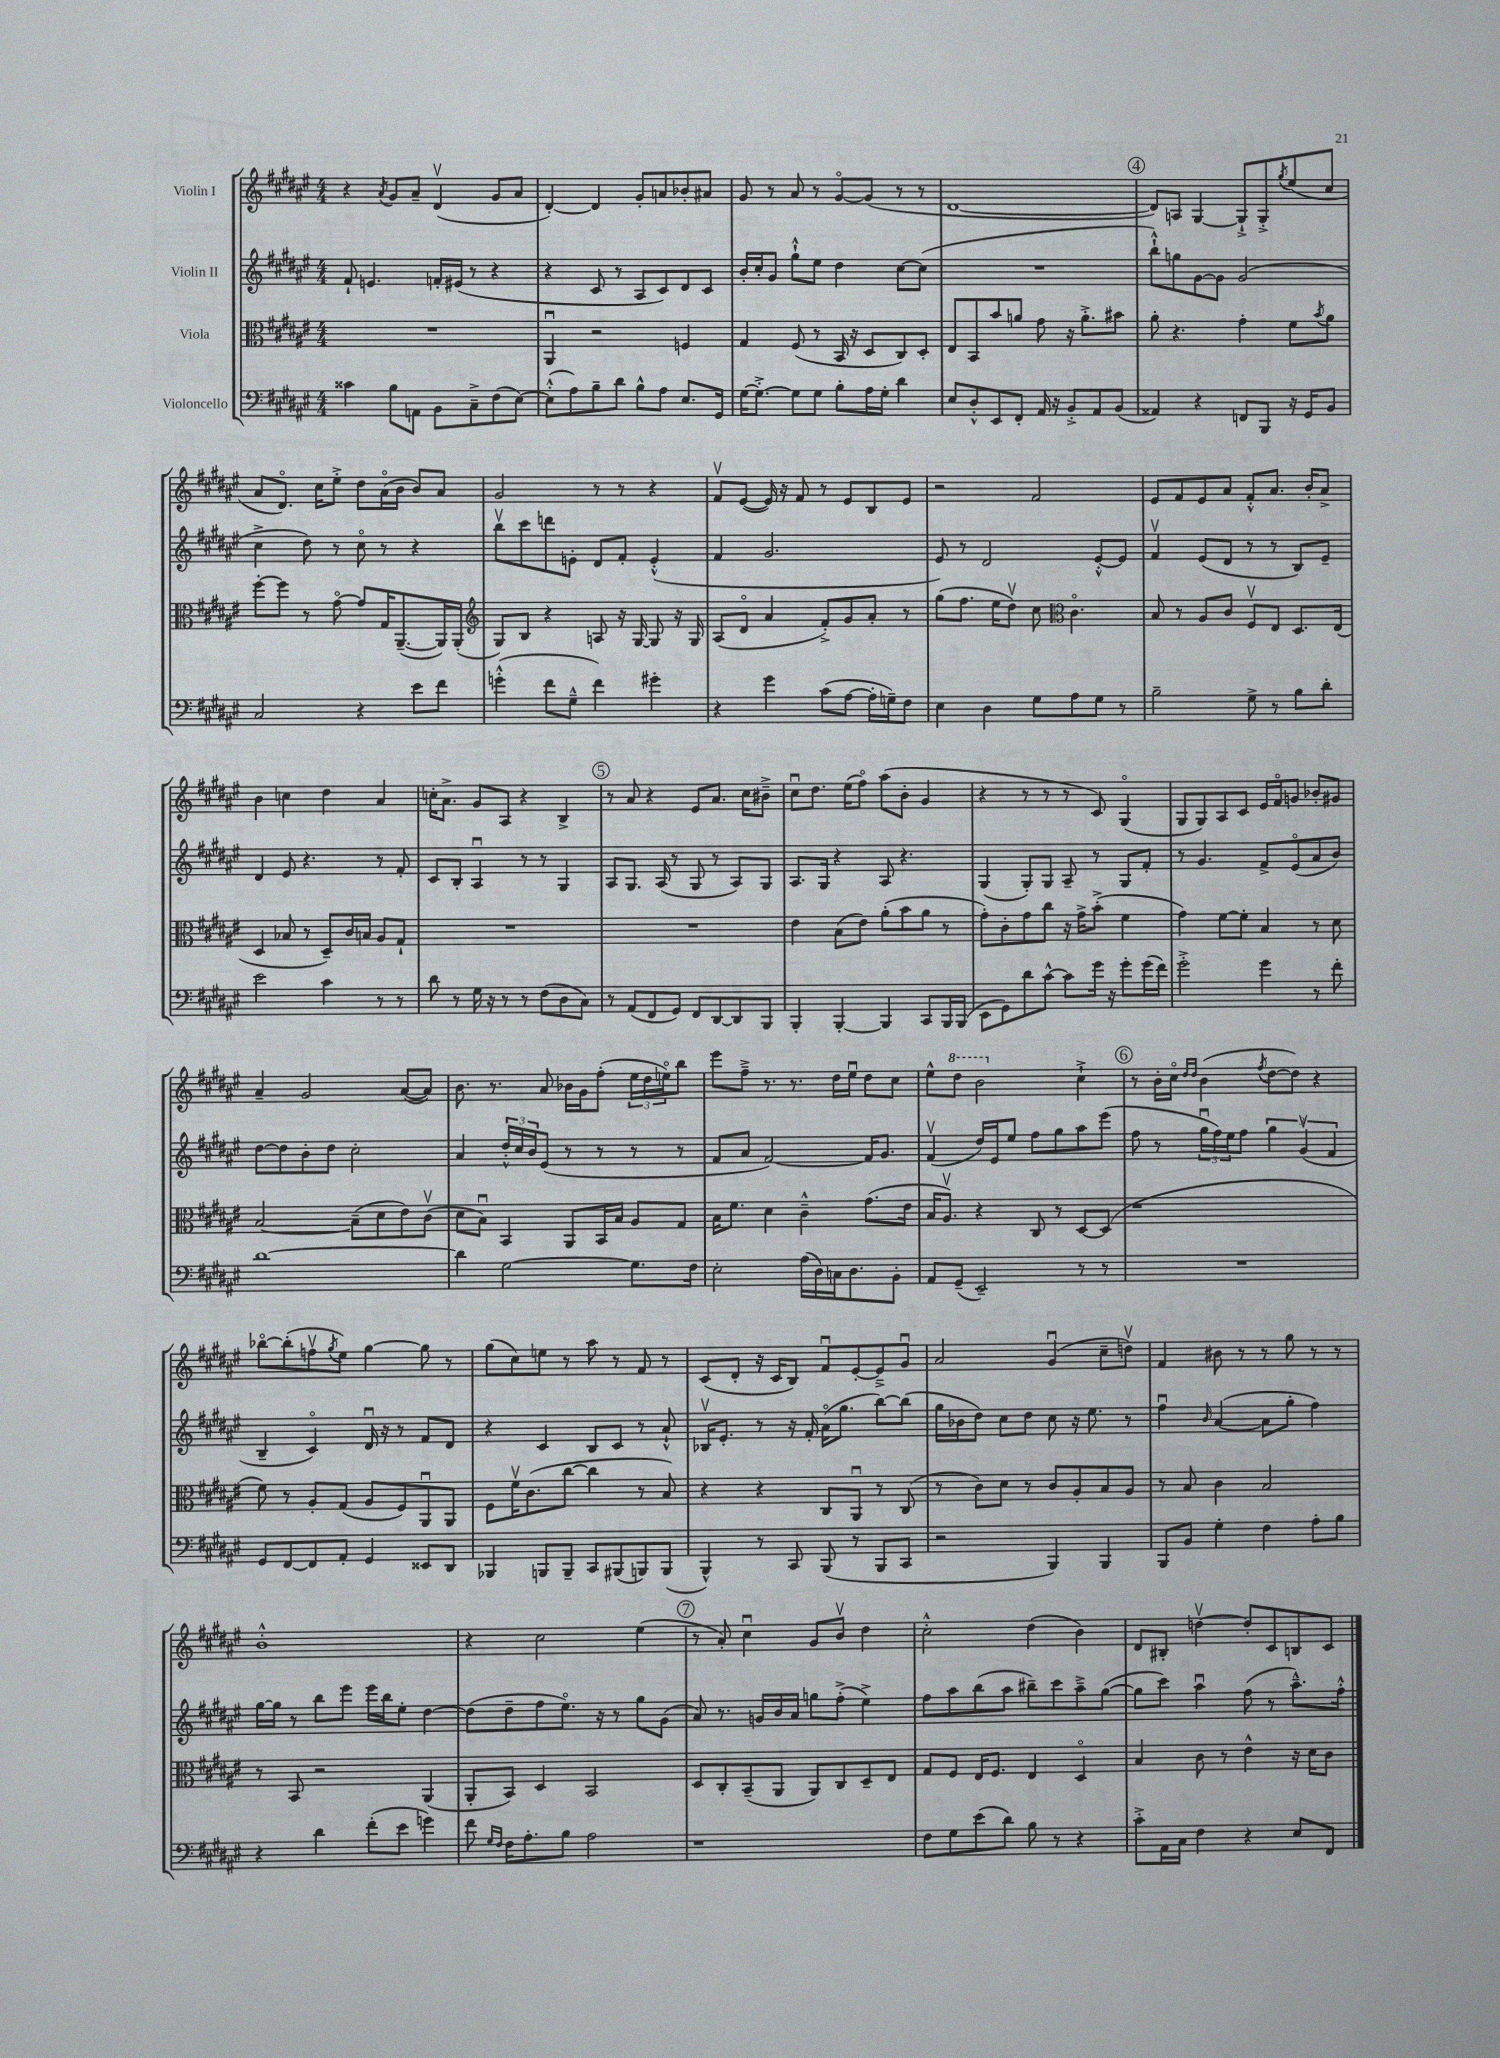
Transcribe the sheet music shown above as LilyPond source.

<<
\new StaffGroup <<
\new Staff = "s0" \with { instrumentName = "Violin I" } {
    \clef treble \key fis \major \numericTimeSignature \time 4/4
    r4 \acciaccatura { ais'8 } gis'8 ais'8-- dis'4\upbow( gis'8 ais'8 |
    dis'4~-.) dis'4 gis'8-. a'8 bes'8-. ais'8 |
    gis'8 r8 ais'8 r8 gis'8~\flageolet gis'8( r8 r8 |
    dis'1~ |
    \mark \markup { \circle "4" } dis'8) a8 gis4~ gis8-!-> gis8-.-> \acciaccatura { gis''8 } eis''8( cis''8 |
    ais'8 dis'8.\flageolet) cis''16 eis''8-.-> dis''8 ais'16\flageolet( b'16 b'8) ais'8 |
    gis'2 r8 r8 r4 |
    fis'8\upbow eis'8~( eis'16) r16 fis'8 r8 eis'8 b8 eis'8 |
    r2 fis'2 |
    eis'8 fis'8 eis'8 ais'8 fis'8-.-^ ais'8. b'16-. ais'8-> |
    b'4 c''4 dis''4 ais'4 |
    c''16-. ais'8.-> gis'8 ais8 r4 b4-> |
    \mark \markup { \circle "5" } r8 ais'8 r4 eis'8 ais'8. cis''16 bis'8---> |
    cis''8\downbow dis''8. eis''16( fis''8\flageolet) ais''8( b'8-. gis'4 |
    r4 r8 r8 r8 cis'8) gis4\flageolet( |
    gis8 gis8) ais8 cis'8 eis'16 fis'16\flageolet g'8 bes'8-. gis'8 |
    ais'4-- gis'2 ais'8~( ais'8) |
    b'8. r8. ais'8 bes'16 gis'16 fis''8-.( \tuplet 3/2 { eis''16 dis''16 e''16\flageolet) } b''8 |
    eis'''8 fis''8---> r8. r8. dis''16 eis''16\downbow dis''8 cis''8 |
    eis''8-^ \ottava #1 dis'''8 b''2 \ottava #0 cis''4-!-> |
    \mark \markup { \circle "6" } r8 b'16-. cis''16\flageolet \grace { dis''16 dis''16 } b'4( \acciaccatura { fis''8 } dis''8~ dis''8) r4 |
    bes''8~\flageolet bes''8-.( f''8\upbow \acciaccatura { gis''8 } eis''8) gis''4~ gis''8 r8 |
    gis''8( cis''8) e''8 r8 ais''8 r8 fis'8 r8 |
    cis'8( dis'8-. r16 cis'16 b8) fis'8\downbow eis'8~-. eis'8---> gis'8\downbow |
    ais'2 gis'4\downbow( cis''8-- d''8\upbow) |
    fis'4 bis'8 r8 r8 gis''8 r8 r8 |
    b'1-.-^ |
    r4 cis''2 eis''4( |
    \mark \markup { \circle "7" } r8 ais'8-.) cis''4\downbow gis'8 b'8\upbow dis''4 |
    cis''2-.-^ dis''4( b'4) |
    dis'8 bis8-. d''4~\upbow d''8-. cis'8 b8 cis'8 \bar "|." |
}
\new Staff = "s1" \with { instrumentName = "Violin II" } {
    \clef treble \key fis \major \numericTimeSignature \time 4/4
    fis'8-! e'4. f'16-. eis'16( r8 r4 |
    r4 cis'8 r8 ais8 cis'8) dis'8 cis'8 |
    b'16-. cis''16-. gis'8 gis''8-!-^ eis''8 dis''4 cis''8~ cis''8( |
    R1 |
    \mark \markup { \circle "4" } b''8-!-^) g''8 gis'8~ gis'8 gis'2( |
    cis''4-> dis''8) r8 cis''8\flageolet r8 r4 |
    b''8\upbow cis'''8 d'''8 e'8-. dis'8 fis'8-. e'4-.-^( |
    fis'4 gis'2. |
    eis'8) r8 dis'2 eis'8~-.-^ eis'8 |
    fis'4\upbow eis'8( dis'8 r8 r8 b8) eis'8-- |
    dis'4 eis'8 r4. r8 fis'8-. |
    cis'8 b8-. ais4\downbow r8 r8 gis4 |
    \mark \markup { \circle "5" } ais8 gis8. ais16( r8 gis8 r8 ais8) gis8 |
    ais8. gis16 r4 ais8 r4. |
    gis4( gis8-.) gis8 ais8-- r8 gis8 fis'8-. |
    r8 gis'4. fis'8-> eis'8\flageolet( ais'8 b'8) |
    dis''8~ dis''8 b'8-. dis''8 cis''2-. |
    ais'4 \tuplet 3/2 { dis''16-.-^ cis''16 b'16 } eis'8( r8 r8 r8 r8 |
    fis'8 ais'8 fis'2~) fis'16 gis'8. |
    fis'4\upbow( dis''16) eis'16 eis''8 fis''8 gis''8 ais''8 eis'''8( |
    \mark \markup { \circle "6" } fis''8 r8 \tuplet 3/2 { gis''16\downbow fis''16) eis''16 } fis''8 \tuplet 3/2 { gis''4 gis'4\upbow( fis'4 } |
    b4-- cis'4\flageolet) dis'16\downbow r16 r8 fis'8 dis'8 |
    r4 cis'4 b8 cis'8 r8 ais'8-!-^ |
    bes16\upbow eis'8.-. r8 r16 fis'16-. ais'16\flageolet( gis''8. b''8~) b''8( |
    gis''16 bes'16 dis''8) cis''8 dis''8 cis''8 r16 eis''8. r8 |
    fis''4\downbow \grace { b'16 } ais'4~( ais'8 gis''8-. fis''4) |
    gis''16~ gis''16 r8 b''8 eis'''8 eis'''16 b''16 eis''8-. dis''4~ |
    dis''8( dis''8-- fis''8 eis''8.\flageolet) r16 r8 gis''8 gis'8( |
    \mark \markup { \circle "7" } ais'8) r8. g'16 b'16 ais'16 g''8 fis''8-.->( eis''4->) |
    fis''8 ais''8 b''8( ais''8 bis''8--) cis'''8 ais''8---> gis''8~( |
    gis''8 cis'''8) ais''4\downbow fis''8( r8 ais''8.---^) fis''16-.-^ \bar "|." |
}
\new Staff = "s2" \with { instrumentName = "Viola" } {
    \clef alto \key fis \major \numericTimeSignature \time 4/4
    R1 |
    ais,4\downbow r2 f4 |
    gis4 fis8( r8 b,16 r16 dis8 cis8) dis8-. |
    eis8 b,8 b'8 a'8 gis'8 r16 a'8.-.-> bis'8 |
    \mark \markup { \circle "4" } ais'8-. r4. gis'4-. fis'8 \acciaccatura { b'8 } ais'8 |
    fis''8~-. fis''8 r8 gis'8~\flageolet gis'8 gis16 ais,8.~--( ais,16) ais,16-.( |
    \clef treble gis8) b8 r4 a8 r16 gis16~ gis8 r16 gis16 |
    ais8( dis'8\flageolet ais'4 fis'8-.->) gis'8 ais'8-. r8 |
    gis''8( fis''8. eis''16 dis''8\upbow) cis''8 \clef alto cis'4.\flageolet |
    b8 r8 ais8 cis'8 fis8\upbow eis8 dis8. eis16( |
    dis4 bes8 r8 dis8--) cis'16 b16 ais8 gis8-! |
    R1 |
    \mark \markup { \circle "5" } R1 |
    eis'4 b8( eis'8) ais'8-.( b'8 ais'8 r8 |
    gis'8-.) cis'8-. gis'8 cis''8 r16 gis'16-> b'8-.->( fis'4 |
    gis'4) fis'8~ fis'8-. b4 r8 dis'8 |
    b2~ b8--( dis'8 eis'8) cis'8\upbow( |
    dis'8 b8\downbow) b,4 ais,8 b,16 b16 ais8 gis8 |
    b16 fis'8. dis'4 cis'4---^ gis'8.( eis'16 |
    b16 ais8.\upbow) r4 cis8 r8 dis8~ dis8( |
    \mark \markup { \circle "6" } r1 |
    fis'8) r8 ais8-. gis8( ais8 fis8) ais,8\downbow ais,8 |
    fis8 fis'16\upbow cis'8.( cis''8~ cis''4 r8 b8) |
    r4 r4 cis8 ais,8\downbow r8 cis8( |
    r8 cis'8) dis'8 r8 cis'8 ais8-. b8 ais8 |
    r8 b8 cis'4 b2 |
    r8 b,8 r2 ais,4( |
    ais,8-. b,8) dis4 b,2 |
    \mark \markup { \circle "7" } dis8 cis8-. b,8--( ais,8 ais,8) cis8 dis8-- eis8 |
    gis8 fis8 eis16 fis8. eis4 dis4\flageolet |
    b4 cis'8 r8 eis'4-^ r16 dis'16 cis'8 \bar "|." |
}
\new Staff = "s3" \with { instrumentName = "Violoncello" } {
    \clef bass \key fis \major \numericTimeSignature \time 4/4
    cisis'4 b8 a,8 b,8 cis8---> fis8( eis8~) |
    eis8-.-^( ais8) b8-- dis'8 b8-^ ais8 eis8. gis,16 |
    gis16~ gis8.~-.-> gis8 gis8 b8-. ais16 gis16-. dis'4 |
    eis8 dis8-.-^ eis,8 fis,8-. ais,16 r16 b,8-.-> ais,8 b,8( |
    \mark \markup { \circle "4" } aisis,4) r4 f,8 b,,8 r16 gis,16 b,8 |
    cis2 r4 eis'8 fis'8 |
    g'4-.-^( fis'8 gis8---^ fis'4) gis'4-. |
    r4 gis'4 cis'8( ais8~ ais16-. g16--) fis8 |
    eis4 dis4 gis8 ais8 gis8 r8 |
    b2-- gis8-> r8 b8 dis'8-. |
    eis'2 cis'4 r8 r8 |
    dis'8 r8 gis16 r16 r8 r8 fis8( dis8 cis8) |
    \mark \markup { \circle "5" } r8 ais,8( fis,8 gis,8) fis,8 dis,8~ dis,8 b,,8 |
    b,,4-. b,,4~-. b,,4 cis,8 b,,16 b,,16( |
    eis,8 gis,8) dis'8 cis'8~-^ cis'8 gis'16 r16 gis'8-. gis'16( fis'16) |
    gis'2-.-> gis'4 r8 fis'8-. |
    dis'1~ |
    dis'4 gis2~ gis8. fis16 |
    eis2-. ais16( dis16) c16 dis8. b,8-. |
    ais,8 gis,8--( eis,2--) r8 r8 |
    \mark \markup { \circle "6" } R1 |
    gis,8 fis,8~ fis,8 ais,8-. gis,4 eisis,8 dis,8 |
    bes,,4 b,,8 b,,8-- cis,8 bis,,8( b,,8) b,,8( |
    b,,4-^) r8 cis,8 b,,8( r8 b,,8 cis,8 |
    r2 b,,4) b,,4 |
    b,,8 b,8 gis4-. fis4 ais8-. b8 |
    r4 dis'4 fis'8-.( eis'8 g'4) |
    fis'8 \grace { gis16 fis16 } fis16 ais8.-. b8 ais2 |
    \mark \markup { \circle "7" } r1 |
    fis8 gis8 eis'8( dis'8) b8 r8 r4 |
    cis'8-.-> ais,16 cis16 fis4 r4 eis8 fis,8 \bar "|." |
}
>>
>>
\layout { \context { \Score \remove "Bar_number_engraver" } }
